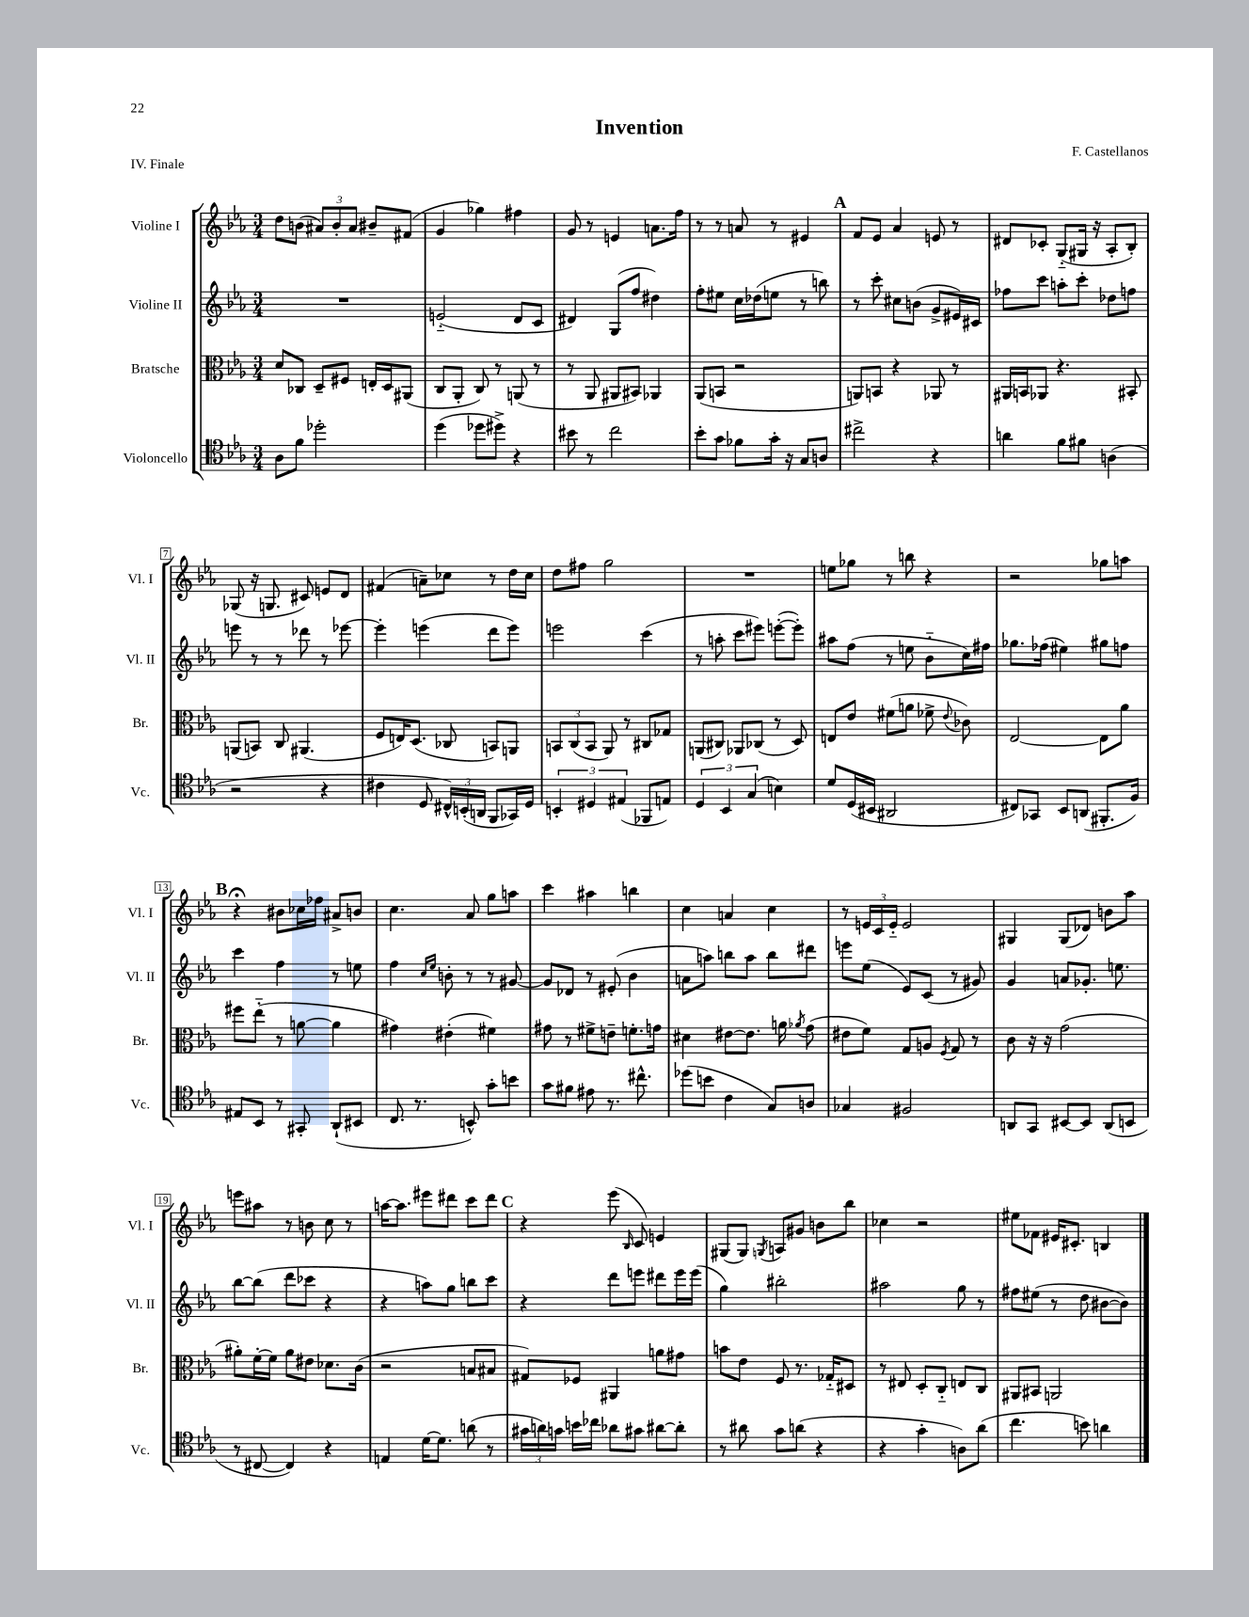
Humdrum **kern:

**kern	**kern	**kern	**kern
*staff4	*staff3	*staff2	*staff1
*clefC4	*clefC3	*clefG2	*clefG2
*k[b-e-a-]	*k[b-e-a-]	*k[b-e-a-]	*k[b-e-a-]
*M3/4	*M3/4	*M3/4	*M3/4
8A-	8d	2.r	8dd
8f	8C-	.	(8b
2dd-'	8D~	.	12a#)
.	.	.	12b'
.	8F#	.	.
.	.	.	12a#
.	16E'	.	8b#~
.	16D	.	.
.	(8AA#	.	(8f#
=	=	=	=
(4dd	8C	(2e'~	4g
.	8AA-'	.	.
8dd-	8C)	.	4gg-)
8dd#^)	8r	.	.
4r	(8AA	8d	4ff#
.	8r	8c	.
=	=	=	=
8b#	8r	4d#)	8g
8r	8AA-	.	8r
2cc	8AA#	(8G	4e
.	8BB#)	8ff	.
.	4AA-	4dd#)	8.a
.	.	.	16ff
=	=	=	=
8b-'	(8AA-	8ff'	8r
8g	8BB	8ee#	8r
8f-	2r	16cc	8a
.	.	(16dd-	.
16g'	.	8ee	8r
16r	.	.	.
8G	.	8r	4e#
8A	.	8bb)	.
=	=	=	=
2cc#^	8AA)	8r	8f
.	8BB	8ccc'	8e-
.	4r	8cc#	4a-
.	.	(8b	.
4r	8AA-	8g^	8e
.	8r	16e#)	8r
.	.	16c#	.
=	=	=	=
4a	16AA#	8ff-	8d#
.	16BB	.	.
.	8AA-	8ccc	8c-'
8f	4.r	8aa'	(8G'~
8f#	.	8ccc'	16G#
.	.	.	16r
(4A	.	8dd-	8A-'
.	8BB#'	8ff	8B-')
=	=	=	=
2r	(8AA	8eee	(8G-
.	8BB)	8r	16r
.	.	.	8.G
.	8C	8r	.
.	(4.AA#	8ddd-	8c#)
4r	.	8r	8e
.	.	[8eee-	8d
=	=	=	=
4c#	8F	4eee-']	(4f#
.	16E)	.	.
.	(8.D	.	.
8D	.	(4eee	8a~)
24C#^^)	8C-	.	8cc-
(24BB'	.	.	.
24AA	.	.	.
8FF	8BB)	8ddd	8r
16GG-)	8AA	8eee)	16dd
16D	.	.	16cc-
=	=	=	=
6BB'	12BB	2eee	8dd
.	(12C	.	.
.	.	.	8ff#
6D#	12BB	.	.
.	8AA-)	.	2gg
(6E#	.	.	.
.	8r	.	.
8FF-	8C#	(4ccc	.
8E)	8G-	.	.
=	=	=	=
6D	(8AA	8r	2.r
.	8C#)	8aa'	.
6BB-	.	.	.
.	8AA-	8ccc	.
(6G	.	.	.
.	(8C-	8eee#)	.
4B)	8r	([8eee'	.
.	8D)	8eee'])	.
=	=	=	=
8d	8E	8aa#	8ee
(16D	8e-	(8ff	8gg-
16BB#	.	.	.
2AA#	(8f#	8r	8r
.	8a	8ee	8bb
.	8f-^	8b-'~	4r
.	8qqe-	.	.
.	8c-)	16cc)	.
.	.	16ff#	.
=	=	=	=
8C#)	[2E-	8.gg-	2r
8GG-	.	.	.
.	.	(16ff-	.
8BB-	.	4ee#)	.
(8AA	.	.	.
8.FF#'	8E-]	8gg#	8gg-
.	8a-	8ff	8aa
16F)	.	.	.
=	=	=	=
8E#	8ff#	4ccc	4r;
8BB-	(8ee-'~	.	.
8r	8r	4ff	8b#
8GG#'	[8a	.	16cc-
.	.	.	16ff-
(8AA-`	4a]	8r	8a#^
8BB#	.	8ee	8b
=	=	=	=
8.C	4g#)	4ff	4.cc
8.r	.	.	.
.	.	16qqcc	.
.	.	16qqee-	.
.	(4e#'	8b'	.
8BB^^)	.	8r	8a-
8g'	4f#)	8r	8gg
8b	.	[8g#	8aa
=	=	=	=
8g	8g#	8g#]	4ccc
8f#	8r	8d-	.
8e#	8f#^	8r	4aa#
8.r	8e~	(8e#'	.
.	8.f'	4b-	4bb
8.cc#^^	.	.	.
.	16g	.	.
=	=	=	=
(8dd-	4d#	8a	4cc
8b	.	8aa)	.
4c	[8e#	8bb	4a
.	8.e#]	8aa	.
8G)	.	8bb	4cc
.	16a	.	.
.	8qa-	.	.
8A	(8g	8ddd#	.
=	=	=	=
4G-	8e#	8eee	8r
.	8f)	(8ee-	24e
.	.	.	24c
.	.	.	24e'~
2F#	8G	8e-)	2e
.	8A	(8c	.
.	8qF	.	.
.	8G	8r	.
.	8r	8g#)	.
=	=	=	=
8AA	8c	4g	4G#
8GG	16r	.	.
.	16r	.	.
[8BB#	(2g	8a	(8G#
8BB#]	.	8.g-'	8d-)
(8AA	.	.	8b
.	.	8.ee	.
8BB	.	.	8aa-
=	=	=	=
8r	8a#')	[8bb-	8eee
[8C#	[16f'	(8bb-]	8aa#
.	16f]	.	.
4C#])	8a#	8ddd	8r
.	8e#	8ccc-	8b
4r	8.d-	4r	8cc
.	.	.	8r
.	(16c	.	.
=	=	=	=
4E	2r	4r	[16aa
.	.	.	8.aa]
[16d	.	8aa)	8eee#
8.d]	.	.	.
.	.	8gg	8ddd#
(8a	8B	8bb	8ccc
8r	8B#	8ccc	8ddd#
=	=	=	=
24g#	8G#)	4r	4r
24a)	.	.	.
24g	.	.	.
16b	8F-	.	.
16cc-	.	.	.
8a-	4AA#	8ddd	(8eee-
.	.	.	16qqB-
8g#	.	8eee	8c)
[8a#	8a	8ddd#	4e
8a#']	8g#	16eee	.
.	.	(16eee	.
=	=	=	=
8r	8b	4gg)	(8G#
8a#	8e-	.	8G#)
.	.	.	8qG
8g	8F	2bb#'	8A
(8a	8.r	.	8g#
4r	.	.	8b
.	16G-'~	.	.
.	8D#	.	8bb-
=	=	=	=
4r	8r	2aa#	4cc-
.	8E#	.	.
4g'	8D'	.	2r
.	8C'~	.	.
8A)	8E	8gg	.
(8a-	8C	8r	.
=	=	=	=
4.cc	8AA#	8ff#	8ee#
.	8BB#	(8ee#	8f-
.	2AA	8r	16e#
.	.	.	8.c#'
8b)	.	8dd	.
4a	.	[8b#	4B
.	.	8b#])	.
==	==	==	==
*-	*-	*-	*-
